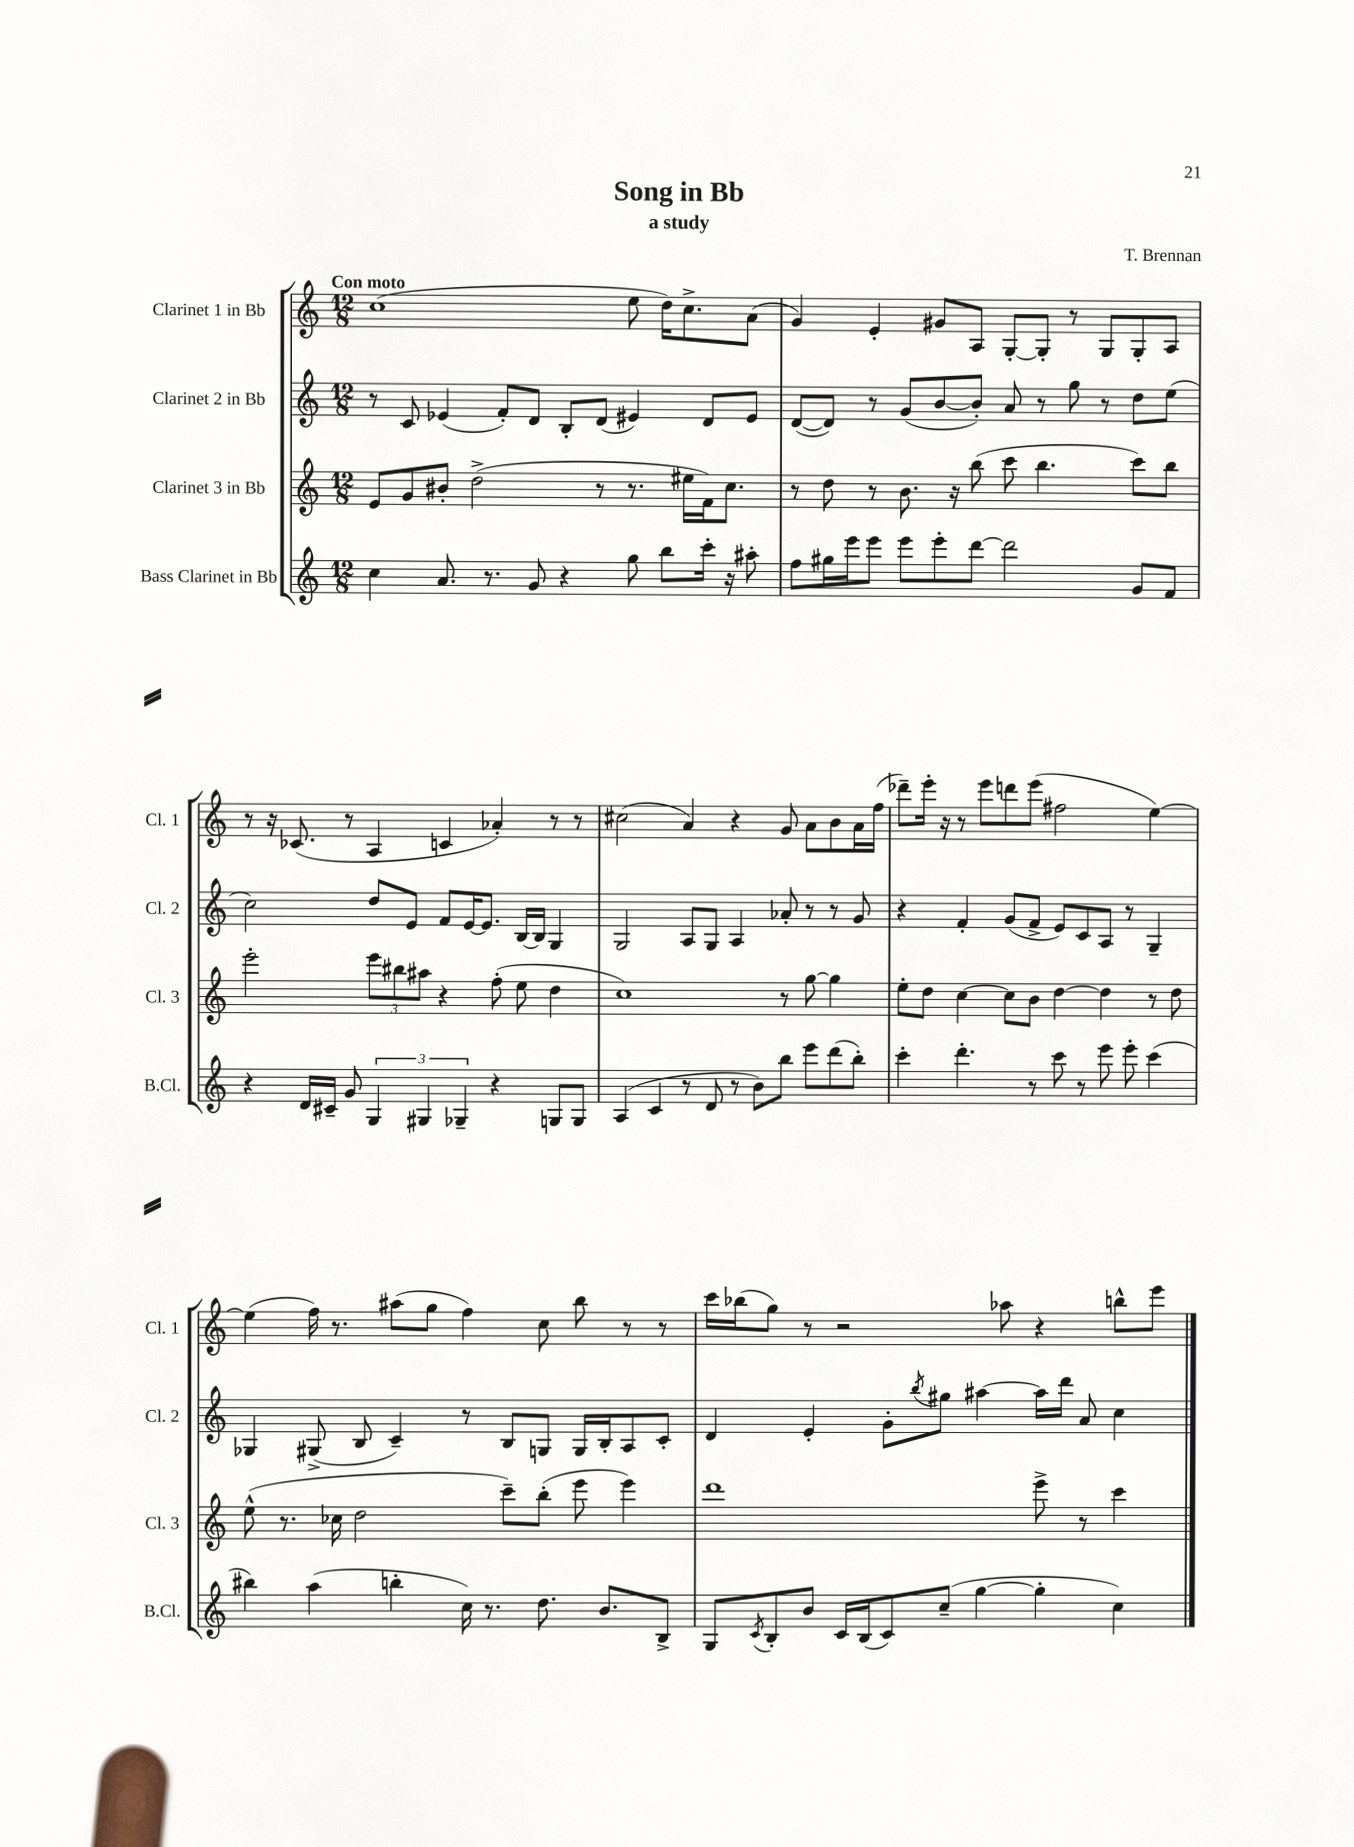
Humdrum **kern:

**kern	**kern	**kern	**kern
*part4	*part3	*part2	*part1
*staff4	*staff3	*staff2	*staff1
*I"Bass Clarinet in Bb	*I"Clarinet 3 in Bb	*I"Clarinet 2 in Bb	*I"Clarinet 1 in Bb
*I'B.Cl.	*I'Cl. 3	*I'Cl. 2	*I'Cl. 1
*clefG2	*clefG2	*clefG2	*clefG2
*k[]	*k[]	*k[]	*k[]
*M12/8	*M12/8	*M12/8	*M12/8
=1	=1	=1	=1
!	!	!	!LO:TX:a:B:t=Con moto
4cc\	8e/L	8r	(1cc
.	8g/	8c/	.
8.a/	8b#X'/J	(4e-X/	.
.	(2dd^\	.	.
8.r	.	.	.
.	.	8f'/L)	.
8g/	.	8d/J	.
4r	.	8B'/L	.
.	8r	(8d/J	.
8gg\	8.r	4e#X/)	8ee\
8bb\L	.	.	16dd\KL)
.	16ee#X\LL	.	8.cc^\
16ccc'\Jk	16f\J)	8d/L	.
16r	8.cc\J	.	.
8aa#X'\	.	8e#/J	(8a\J
=2	=2	=2	=2
8ff\L	8r	([8d/L	4g/)
16gg#X\L	8dd\	8d/J])	.
16eee\J	.	.	.
8eee\J	8r	8r	4e'/
8eee\L	8.b\	(8g/L	.
8eee'\	.	[8b/	8g#X/L
.	16r	.	.
[8ddd\J	(8bb\	8b'/J])	8A/J
2ddd\]	8ccc\	8a/	[8G'/L
.	4.bb\	8r	8G'/J]
.	.	8gg\	8r
.	.	8r	8G/L
8g/L	8ccc\L)	8dd\L	8G'/
8f/J	8bb\J	(8ee\J	8A/J
!!LO:LB:g=z
=3	=3	=3	=3
4r	2eee'\	2cc\)	8r
.	.	.	16r
.	.	.	(8.c-X/
16d/LL	.	.	.
16c#X~/JJ	.	.	.
8g/	.	.	8r
6G/	12eee\L	8dd/L	4A/
.	12bb#X\	.	.
.	.	8e/J	.
6G#X/	12aa#X\J	.	.
.	4r	8f/L	4cn/
6G-X~/	.	.	.
.	.	[16e/K	.
.	.	8.e/J]	.
4r	(8ff'\	.	4a-X'/)
.	8ee\	[16B/LL	.
.	.	16B/JJ]	.
8Gn/L	4dd\	4G/	8r
8G/J	.	.	8r
=4	=4	=4	=4
(4A/	1cc)	2G/	(2cc#X\
4c/	.	.	.
8r	.	8A/L	4a/)
8d/	.	8G/J	.
8r	.	4A/	4r
8b\L)	.	.	.
8bb\J	8r	8a-X'/	8g/
8eee\L	[8gg\	8r	8a\L
(8ddd\	4gg\]	8r	8b\
8bb'\J)	.	8g/	16a\L
.	.	.	(16ff\JJ
=5	=5	=5	=5
4ccc'\	8ee'\L	4r	8ddd-X~\L)
.	8dd\J	.	16eee'\Jk
.	.	.	16r
4.ddd'\	[4cc\	4f'/	8r
.	.	.	8eee\L
.	8cc\L]	(8g/L	8dddn\
8r	8b\J	8f^/J	(8eee\J
8ccc\	[4dd\	8e/L)	2ff#X\
8r	.	8c/	.
8eee\	4dd\]	8A/J	.
8eee'\	.	8r	.
(4ccc\	8r	4G~/	[4ee\)
.	8dd\	.	.
!!LO:LB:g=z
=6	=6	=6	=6
4bb#X\)	(8ee^^\	4G-X/	(4ee\]
.	8.r	.	.
(4aa\	.	(8G#X^/	16ff\)
.	16cc-X\	.	8.r
.	2dd\	8B/	.
4bbn'\	.	4c~/)	(8aa#X\L
.	.	.	8gg\J
16cc\)	.	8r	4ff\)
8.r	.	.	.
.	8ccc~\L)	8B/L	.
8.dd\	(8bb'\J	8Gn/J	8cc\
.	8eee\	16G/LL	8bb\
8.b/L	.	16B'/J	.
.	4eee\)	8A/	8r
8B^/J	.	8c'/J	8r
=7	=7	=7	=7
8G/L	1ddd	4d/	16ccc\LL
.	.	.	(16bb-X\J
8qc/	.	.	.
8B'/	.	.	8gg\J)
8b/J	.	4e'/	8r
16c/LL	.	.	2r
(16B/J	.	.	.
8c/)	.	8g'\L	.
.	.	8qbb/	.
(8cc~/J	.	8gg#X\J	.
[4gg\	.	[4aa#X\	.
.	.	.	8aa-X\
4gg'\]	8eee^\	16aa#\LL]	4r
.	.	16ddd\JJ	.
.	8r	8a/	.
4cc\)	4ccc\	4cc\	8bbn^^\L
.	.	.	8eee\J
==	==	==	==
*-	*-	*-	*-
